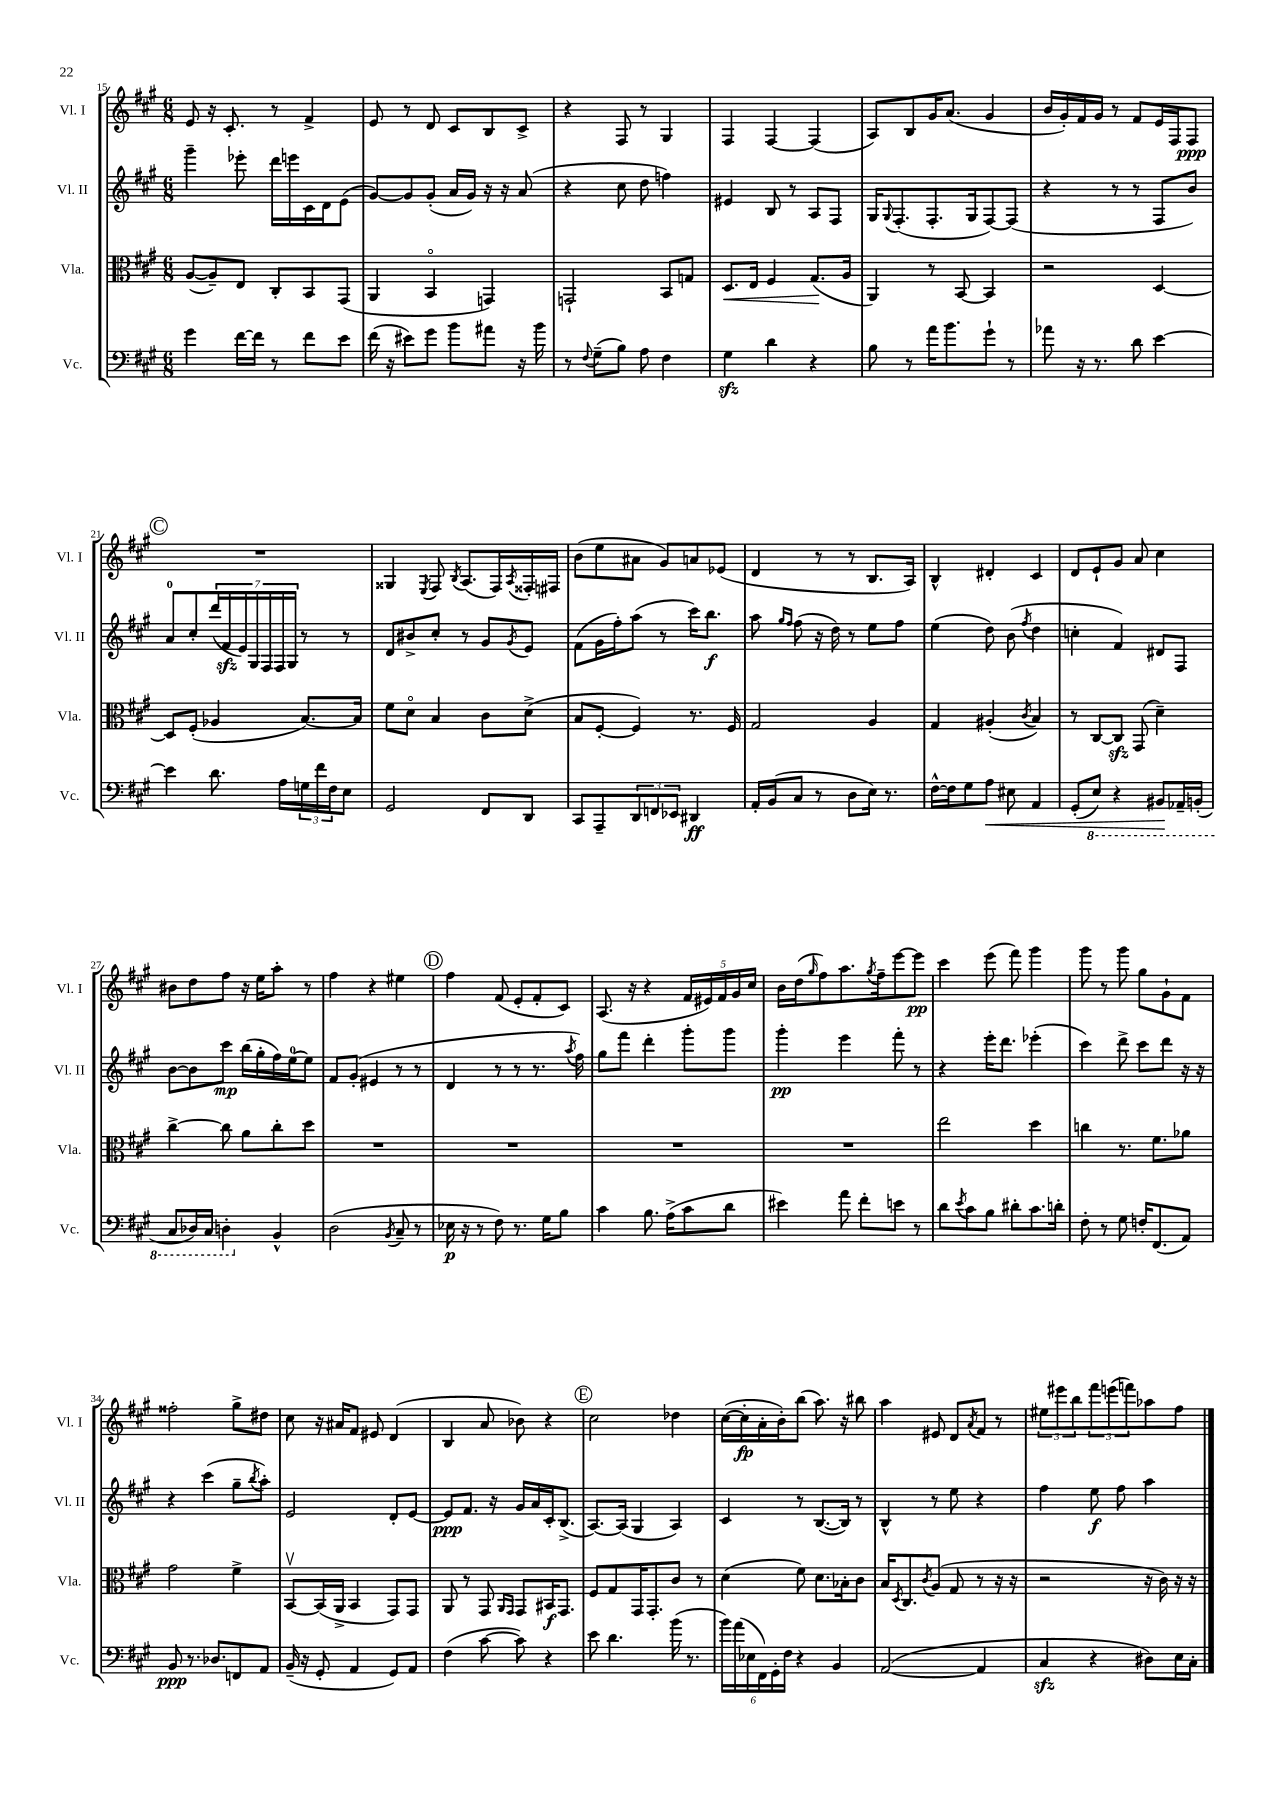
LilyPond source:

<<
\new StaffGroup <<
\new Staff = "s0" \with { instrumentName = "Vl. I" shortInstrumentName = "Vl. I" } {
    \clef treble \key a \major \numericTimeSignature \time 6/8
    e'8 r16 cis'8.-. r8 fis'4-> |
    e'8 r8 d'8 cis'8 b8 cis'8-> |
    r4 fis8 r8 gis4 |
    fis4 fis4~ fis4( |
    a8) b8 gis'16 a'8.( gis'4 |
    b'16 gis'16-.) fis'16 gis'16 r8 fis'8 e'16 fis16 fis8\ppp |
    \mark \markup { \circle "C" } R2. |
    gisis4 \acciaccatura { e8 } fis8 \acciaccatura { b8 } a8.( fis16) \acciaccatura { a8 } fisis16-. fis16 |
    b'8( e''8 ais'8 gis'8) a'8 ees'8( |
    d'4 r8 r8 b8. a16) |
    b4-^ dis'4-. cis'4 |
    d'8 e'8-! gis'8 a'8 cis''4 |
    bis'8 d''8 fis''8 r16 e''16 a''8-. r8 |
    fis''4 r4 eis''4 |
    \mark \markup { \circle "D" } fis''4 fis'8( e'8-. fis'8-. cis'8) |
    a8.( r16 r4 \tuplet 5/4 { fis'16 eis'16) fis'16 gis'16 cis''16 } |
    b'16 d''16( \grace { gis''16 } fis''8) a''8. \acciaccatura { gis''8 } fis''16-- e'''8~ e'''8\pp |
    cis'''4 e'''8( fis'''8) gis'''4 |
    gis'''8 r8 gis'''8 gis''8 gis'8-! fis'8 |
    fisis''2-. gis''8-> dis''8 |
    cis''8 r16 ais'16 fis'8 eis'8 d'4( |
    b4 a'8 bes'8) r4 |
    \mark \markup { \circle "E" } cis''2 des''4 |
    cis''16~( cis''16-.\fp a'16-. b'16-.) b''8( a''8.) r16 bis''8 |
    a''4 eis'8 d'8 \acciaccatura { a'8 } fis'8 r8 |
    \tuplet 3/2 { eis''8 eis'''8 b''8 } \tuplet 3/2 { fis'''8 e'''8( f'''8) } aes''8 fis''8 \bar "|." |
}
\new Staff = "s1" \with { instrumentName = "Vl. II" shortInstrumentName = "Vl. II" } {
    \clef treble \key a \major \numericTimeSignature \time 6/8
    gis'''4-- ees'''8-. d'''16 e'''16 cis'16 d'16 e'8( |
    gis'8~) gis'8 gis'8-.( a'16 gis'16) r16 r16 a'8( |
    r4 cis''8 d''8 f''4) |
    eis'4 b8 r8 a8 fis8 |
    gis16 \appoggiatura { gis8 } fis8.-.( fis8.-. gis16 fis8~) fis8( |
    r4 r8 r8 fis8 b'8) |
    \mark \markup { \circle "C" } a'8-0 cis''8-. \tuplet 7/4 { d'''16( fis'16\sfz e'16) gis16 fis16 fis16 gis16 } r8 r8 |
    d'8 bis'8-> cis''8-. r8 gis'8 \acciaccatura { gis'8 } e'8 |
    fis'8( gis'16 fis''16-.) a''8( r8 cis'''16) b''8.\f |
    a''8 \grace { gis''16 fis''16 } fis''8( r16 d''16) r8 e''8 fis''8 |
    e''4( d''8) b'8( \acciaccatura { fis''8 } d''4 |
    c''4-. fis'4) dis'8 fis8 |
    b'8~ b'8 cis'''8\mp b''16( gis''16-. fis''16) e''16-0~ e''8 |
    fis'8 gis'8-.( eis'4 r8 r8 |
    \mark \markup { \circle "D" } d'4 r8 r8 r8. \acciaccatura { a''8 } fis''16) |
    gis''8 fis'''8 d'''4-. gis'''8-. gis'''8 |
    gis'''4-.\pp e'''4 fis'''8-. r8 |
    r4 e'''16-. d'''8. ees'''4-.( |
    cis'''4) d'''8-> cis'''8 d'''8 r16 r16 |
    r4 cis'''4( gis''8-- \acciaccatura { b''8 } a''8-.) |
    e'2 d'8-. e'8~ |
    e'8\ppp fis'8. r16 gis'16 a'16 cis'16-. b8.->( |
    \mark \markup { \circle "E" } a8.~) a16( gis4 a4) |
    cis'4 r8 b8.~( b16) r8 |
    b4-^ r8 e''8 r4 |
    fis''4 e''8\f fis''8 a''4 \bar "|." |
}
\new Staff = "s2" \with { instrumentName = "Vla." shortInstrumentName = "Vla." } {
    \clef alto \key a \major \numericTimeSignature \time 6/8
    a8~( a8--) e8 cis8-. b,8 gis,8( |
    a,4 b,4\flageolet g,4) |
    g,2-! b,8 g8 |
    d8.\< e16 fis4 gis8.\!( a16 |
    a,4) r8 b,8~ b,4 |
    r2 d4~ |
    \mark \markup { \circle "C" } d8 fis8-.( aes4 b8.~) b16 |
    fis'8 d'8\flageolet b4 cis'8 d'8->( |
    b8 fis8~-. fis4) r8. fis16 |
    gis2 a4 |
    gis4 ais4-.( \acciaccatura { cis'8 } b4) |
    r8 cis8~ cis8\sfz gis,8( d'4--) |
    cis''4~-> cis''8 a'8 cis''8-. d''8 |
    R2. |
    \mark \markup { \circle "D" } R2. |
    R2. |
    R2. |
    e''2 d''4 |
    c''4 r8. fis'8. aes'8 |
    gis'2 fis'4-> |
    b,8~\upbow b,16( a,16-> b,4 gis,8) gis,8 |
    a,8 r8 gis,8 \grace { a,16 gis,16 } gis,8 bis,16\f gis,8. |
    \mark \markup { \circle "E" } fis8 gis8 gis,16 gis,8.-. cis'8 r8 |
    d'4( fis'8) d'8. bes16-. cis'8 |
    b16 \acciaccatura { d8 } cis8. \acciaccatura { cis'8 } a8( gis8 r8 r16 r16 |
    r2 r16 cis'16) r16 r16 \bar "|." |
}
\new Staff = "s3" \with { instrumentName = "Vc." shortInstrumentName = "Vc." } {
    \clef bass \key a \major \numericTimeSignature \time 6/8
    gis'4 fis'16~ fis'16 r8 fis'8 e'8 |
    fis'16( r16 eis'8) gis'8 b'8 ais'8 r16 b'16 |
    r8 \appoggiatura { fis8 } gis8--( b8) a8 fis4 |
    gis4\sfz d'4 r4 |
    b8 r8 a'16 b'8. gis'8-! r8 |
    aes'8 r16 r8. d'8 e'4~ |
    \mark \markup { \circle "C" } e'4 d'8. a16 \tuplet 3/2 { g16 fis'16 fis16 } e8 |
    gis,2 fis,8 d,8 |
    cis,8 a,,8-- \tuplet 3/2 { d,8 f,8 ees,8 } dis,4\ff |
    a,16-. b,16( cis8 r8 d8 e16) r8. |
    fis16~-^ fis16 gis8 a8\< eis8 a,4 |
    gis,8-.( \ottava #-1 e,8) r4 bis,,8\! aes,,16-- b,,16-.( |
    cis,8 des,16) cis,16 d,4-. \ottava #0 b,4-^ |
    d2( \acciaccatura { b,8 } cis8-- r8 |
    \mark \markup { \circle "D" } ees16\p r16 r8 fis8) r8. gis16 b8 |
    cis'4 b8. a16->( cis'8 d'8 |
    eis'4) a'8 fis'8-. e'8 r8 |
    d'8 \acciaccatura { e'8 } cis'8 b8 dis'8-. cis'8. d'16-. |
    fis8-. r8 gis8 f16-. fis,8.( a,8) |
    b,8\ppp r8. des8. f,8 a,8 |
    b,16--( r16 gis,8-. a,4 gis,8) a,8 |
    fis4( cis'8~ cis'8) r4 |
    \mark \markup { \circle "E" } e'8 d'4. b'16( r8. |
    \tuplet 6/4 { b'16) a'16( ees16 fis,16) gis,16-. fis16 } r4 b,4 |
    a,2~( a,4 |
    cis4\sfz r4 dis8) e16 cis16-. \bar "|." |
}
>>
>>
\layout { \context { \Score currentBarNumber = #15 } }
